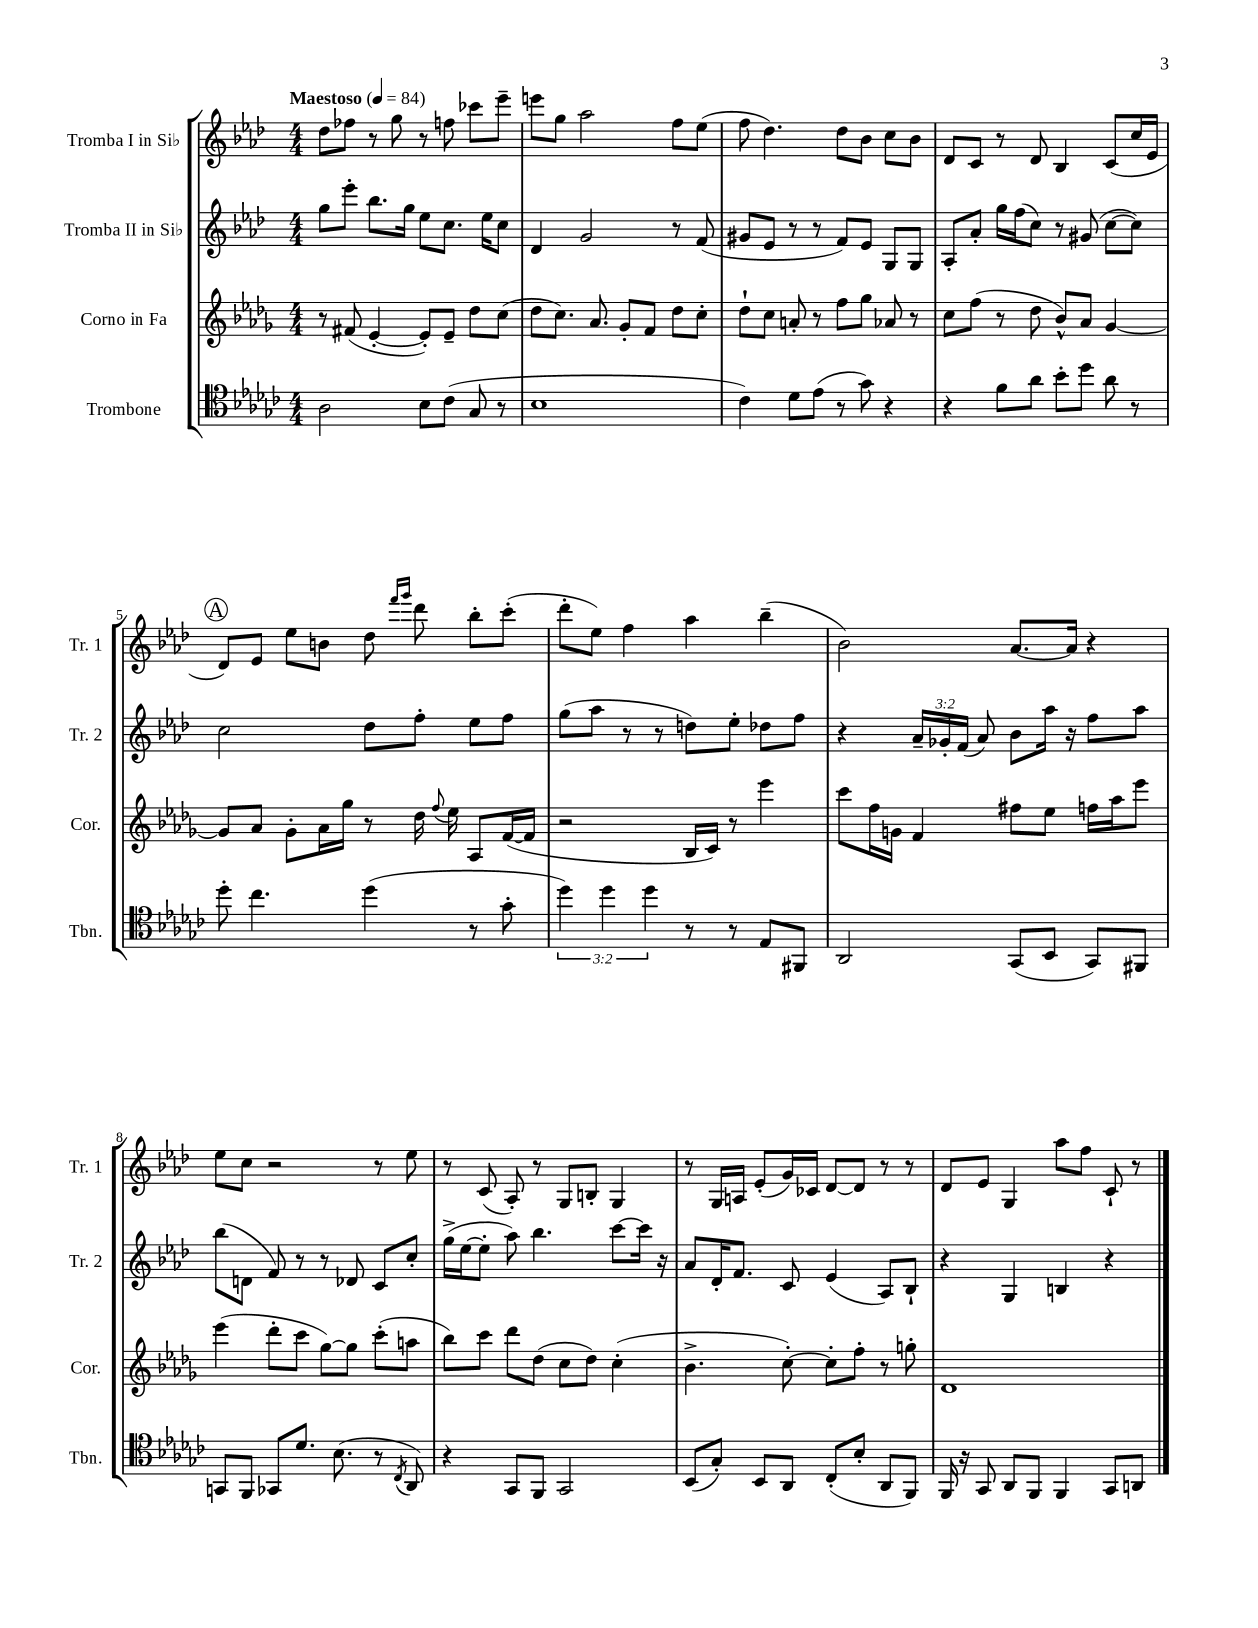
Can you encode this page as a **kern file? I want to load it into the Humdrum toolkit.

**kern	**kern	**kern	**kern
*part4	*part3	*part2	*part1
*staff4	*staff3	*staff2	*staff1
*I"Trombone	*I"Corno in Fa	*I"Tromba II in Si♭	*I"Tromba I in Si♭
*I'Tbn.	*I'Cor.	*I'Tr. 2	*I'Tr. 1
*clefC4	*clefG2	*clefG2	*clefG2
*k[b-e-a-d-g-c-]	*k[b-e-a-d-g-]	*k[b-e-a-d-]	*k[b-e-a-d-]
*M4/4	*M4/4	*M4/4	*M4/4
*MM84	*MM84	*MM84	*MM84
=1	=1	=1	=1
!	!	!	!LO:TX:a:B:t=Maestoso
2A-\	8r	8gg\L	8dd-\L
.	(8f#X/	8eee-'\J	8ff-X\J
.	[4e-'/	8.bb-\L	8r
.	.	.	8gg\
.	.	16gg\Jk	.
8B-\L	8e-'/L])	8ee-\L	8r
(8c-\J	8e-~/J	8.cc\J	8ffn\
8G-/	8dd-\L	.	8ccc-X\L
.	.	16ee-\KL	.
8r	(8cc\J	8cc\J	8eee-~\J
=2	=2	=2	=2
1B-	8dd-\L	4d-/	8eeen\L
.	8.cc\J)	.	8gg\J
.	.	2g/	2aa-\
.	8.a-/	.	.
.	8g-'/L	.	.
.	8f/J	.	.
.	8dd-\L	8r	8ff\L
.	8cc'\J	(8f/	(8ee-\J
=3	=3	=3	=3
4c-\)	8dd-`\L	8g#X/L	8ff\
.	8cc\J	8e-/J	4.dd-\)
8d-\L	8an'/	8r	.
(8e-\J	8r	8r	.
8r	8ff\L	8f/L)	8dd-\L
8g-\)	8gg-\J	8e-/J	8b-\J
4r	8a-X/	8G/L	8cc\L
.	8r	8G/J	8b-\J
=4	=4	=4	=4
4r	8cc\L	8A-'/L	8d-/L
.	(8ff\J	8a-'/J	8c/J
8f\L	8r	16gg\LL	8r
.	.	(16ff\J	.
8a-\J	8dd-\	8cc\J)	8d-/
8b-'\L	8b-^^/L)	8r	4B-/
8dd-\J	8a-/J	(8g#X/	.
8a-\	[4g-/	[8cc\L	(8c/L
8r	.	8cc\J])	16cc/L
.	.	.	16e-/JJ
!!LO:LB:g=z
!!LO:REH:place=s1:t=A
=5	=5	=5	=5
8dd-'\	8g-/L]	2cc\	8d-/L)
4.cc-\	8a-/J	.	8e-/J
.	8g-'\L	.	8ee-\L
.	16a-\L	.	8bn\J
.	16gg-\JJ	.	.
(4dd-\	8r	8dd-\L	8dd-\
.	.	.	16qqfff/LL
.	.	.	16qqggg/JJ
.	16dd-\	8ff'\J	8ddd-\
.	8qqff/	.	.
.	16ee-\	.	.
8r	8A-/L	8ee-\L	8bb-'\L
8g-'\	([16f/L	8ff\J	(8ccc'\J
.	16f/JJ]	.	.
=6	=6	=6	=6
6dd-\)	2r	(8gg\L	8ddd-'\L
.	.	8aa-\J	8ee-\J)
6dd-\	.	.	.
.	.	8r	4ff\
6dd-\	.	.	.
.	.	8r	.
8r	16B-/LL	8ddn\L)	4aa-\
.	16c/JJ)	.	.
8r	8r	8ee-'\J	.
8E-/L	4eee-\	8dd-X\L	(4bb-~\
8FF#X/J	.	8ff\J	.
=7	=7	=7	=7
2AA-/	8ccc\L	4r	2b-\)
.	16ff\L	.	.
.	16gn\JJ	.	.
.	4f/	24a-~/LL	.
.	.	24g-X'/	.
.	.	(24f/JJ	.
.	.	8a-/)	.
(8GG-/L	8ff#X\L	8b-\L	[8.a-/L
8BB-/J	8ee-\J	16aa-\Jk	.
.	.	16r	16a-/Jk]
8GG-/L)	16ffn\LL	8ff\L	4r
.	16aa-\J	.	.
8FF#X/J	8eee-\J	8aa-\J	.
!!LO:LB:g=z
=8	=8	=8	=8
8GGn/L	(4eee-\	(8bb-\L	8ee-\L
8FF/J	.	8dn\J	8cc\J
8GG-X/L	8ddd-'\L	8f/)	2r
8.d-/J	8ccc\J	8r	.
.	[8gg-\L)	8r	.
(8.B-\	.	.	.
.	8gg-\J]	8d-X/	.
8r	(8ccc'\L	8c/L	8r
8qC-/	.	.	.
8AA-/)	8aan\J	8cc'/J	8ee-\
=9	=9	=9	=9
4r	8bb-\L)	(16gg^\LL	8r
.	.	[16ee-\J	.
.	8ccc\J	8ee-'\J]	(8c/
8GG-/L	8ddd-\L	8aa-\)	8A-'/)
8FF/J	(8dd-\J	4.bb-\	8r
2GG-/	8cc\L	.	8G/L
.	8dd-\J)	.	8Bn'/J
.	(4cc'\	[8ccc\L	4G/
.	.	16ccc\Jk]	.
.	.	16r	.
=10	=10	=10	=10
(8BB-/L	4.b-^\	8a-/L	8r
8G-'/J)	.	16d-'/K	16G/LL
.	.	8.f/J	16An/JJ
8BB-/L	.	.	(8e-'/L
8AA-/J	[8cc'\)	8c/	16g/L)
.	.	.	16c-X/JJ
(8C-'/L	8cc'\L]	(4e-/	[8d-/L
8B-'/J	8ff'\J	.	8d-/J]
8AA-/L	8r	8A-/L)	8r
8FF/J)	8ggn'\	8B-`/J	8r
=11	=11	=11	=11
16FF/	1d-	4r	8d-/L
16r	.	.	.
8GG-/	.	.	8e-/J
8AA-/L	.	4G/	4G/
8FF/J	.	.	.
4FF/	.	4Bn/	8aa-\L
.	.	.	8ff\J
8GG-/L	.	4r	8c`/
8AAn/J	.	.	8r
==	==	==	==
*-	*-	*-	*-
